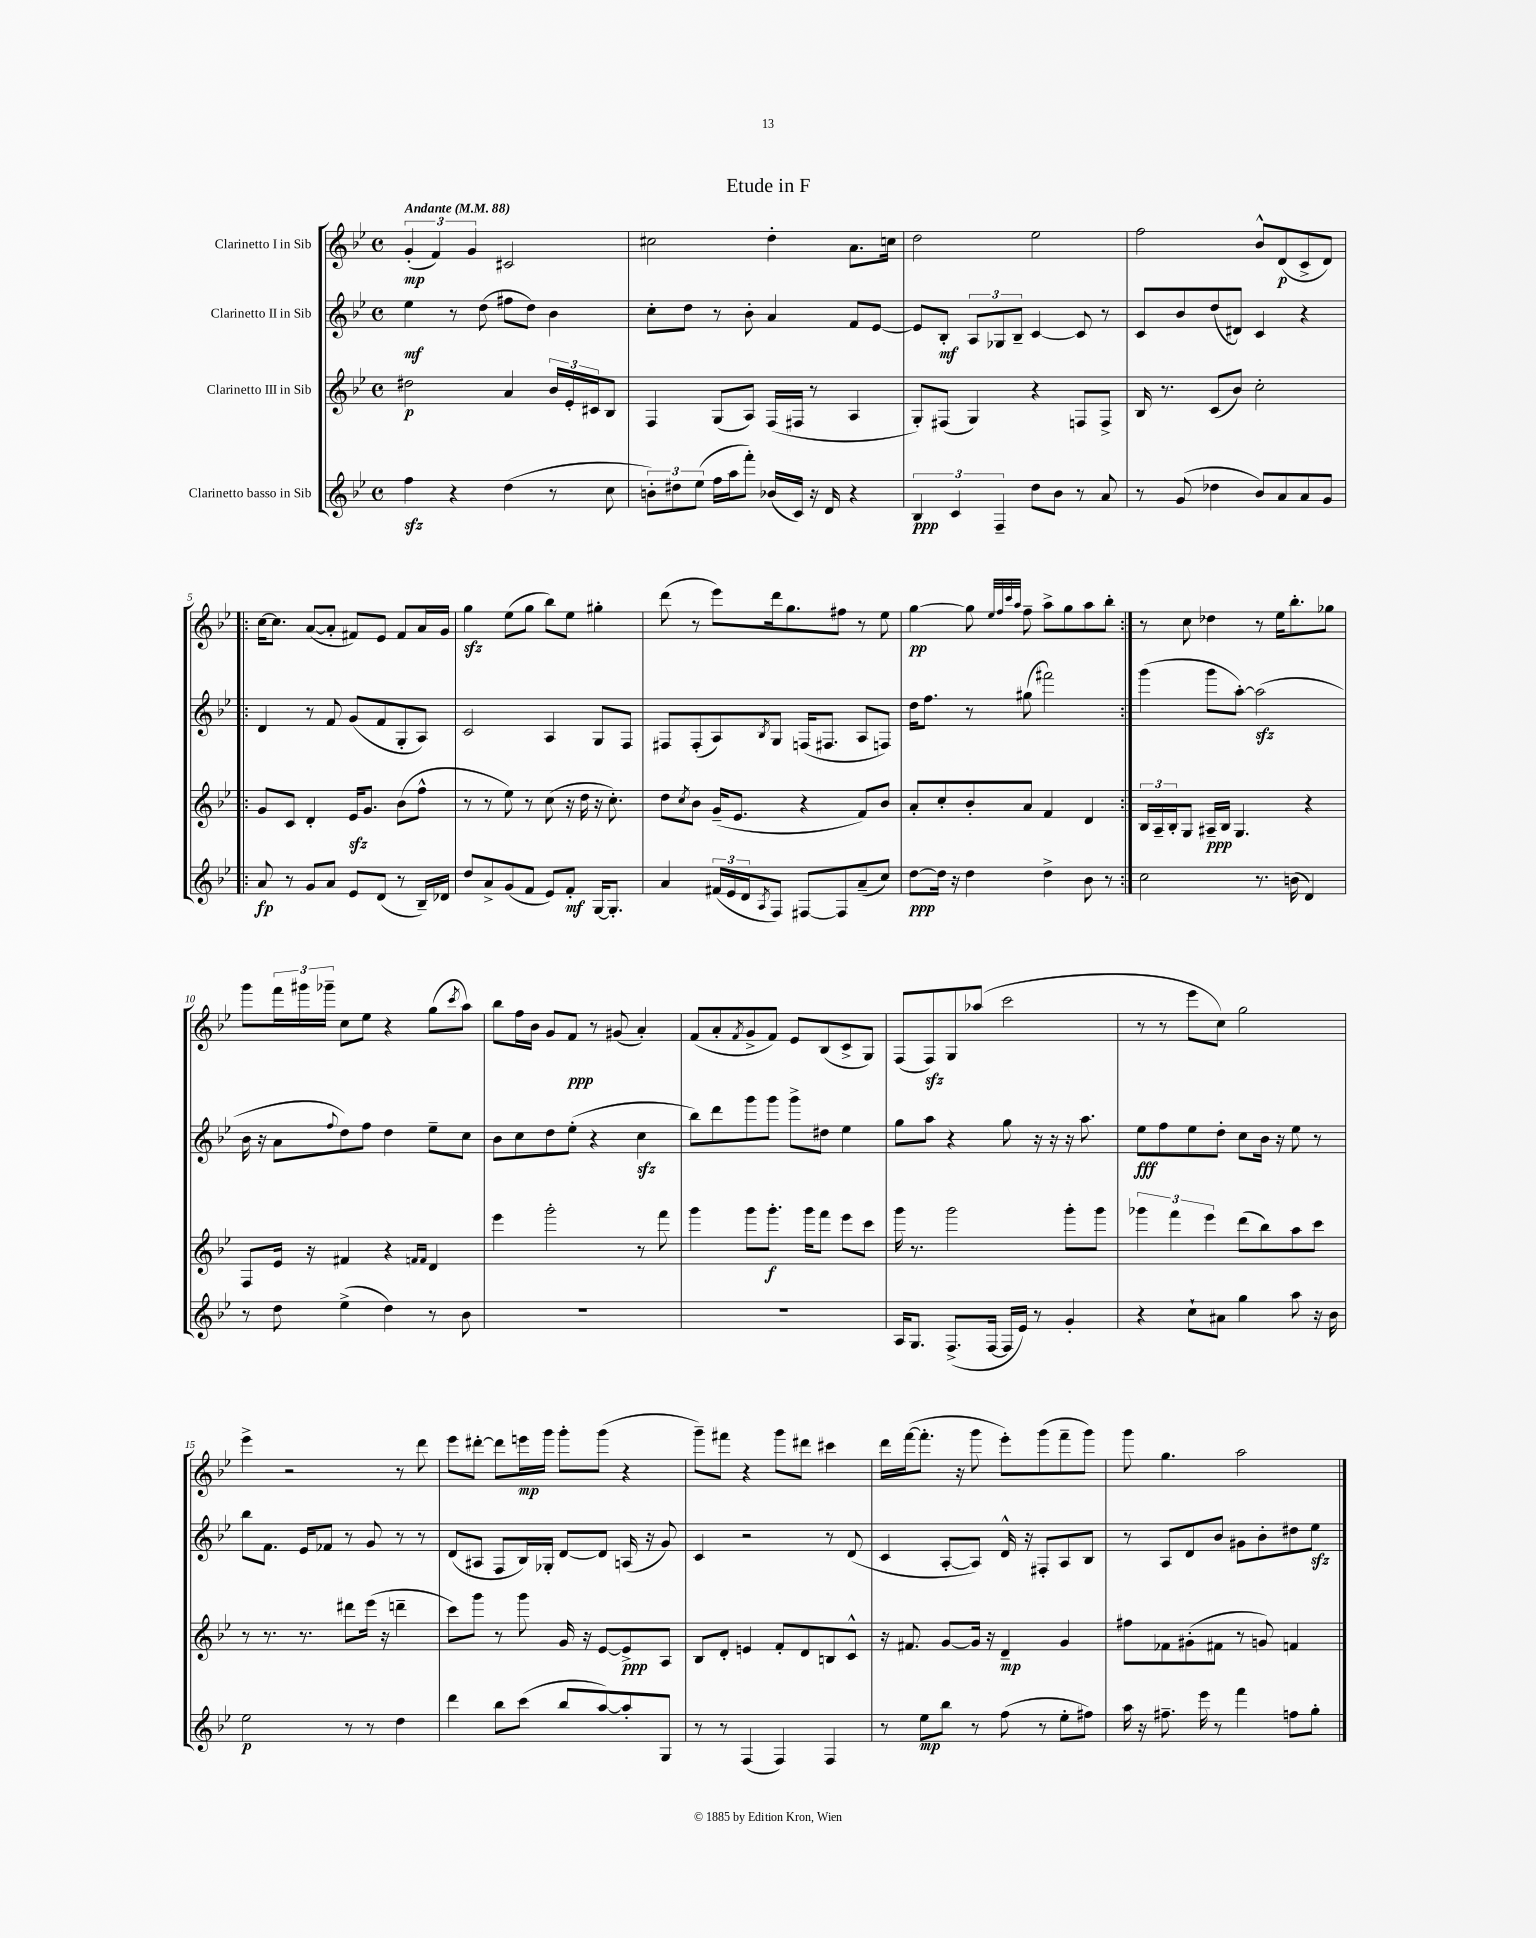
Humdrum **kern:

**kern	**dynam	**kern	**dynam	**kern	**dynam	**kern	**dynam
*part4	*part4	*part3	*part3	*part2	*part2	*part1	*part1
*staff4	*staff4	*staff3	*staff3	*staff2	*staff2	*staff1	*staff1
*I"Clarinetto basso in Sib	*	*I"Clarinetto III in Sib	*	*I"Clarinetto II in Sib	*	*I"Clarinetto I in Sib	*
*clefG2	*	*clefG2	*	*clefG2	*	*clefG2	*
*k[b-e-]	*	*k[b-e-]	*	*k[b-e-]	*	*k[b-e-]	*
*M4/4	*	*M4/4	*	*M4/4	*	*M4/4	*
*met(c)	*	*met(c)	*	*met(c)	*	*met(c)	*
*MM88	*	*MM88	*	*MM88	*	*MM88	*
=1	=1	=1	=1	=1	=1	=1	=1
!	!	!	!	!	!	!LO:TX:a:B:t=Andante	!
4ffzz\	.	2dd#X\	p	4ee-\	mf	(6g'/	mp
.	.	.	.	.	.	6f/)	.
4r	.	.	.	8r	.	.	.
.	.	.	.	.	.	6g/	.
.	.	.	.	(8dd\	.	.	.
(4dd\	.	4a/	.	8ff#X\L	.	2c#X/	.
.	.	.	.	8dd\J)	.	.	.
8r	.	24b-/LL	.	4b-\	.	.	.
.	.	24e-'/	.	.	.	.	.
.	.	24c#X/J	.	.	.	.	.
8cc\	.	8B-/J	.	.	.	.	.
=2	=2	=2	=2	=2	=2	=2	=2
12bn'\L)	.	4F/	.	8cc'\L	.	2cc#X\	.
12dd#X\	.	.	.	.	.	.	.
.	.	.	.	8dd\J	.	.	.
(12ee-\J	.	.	.	.	.	.	.
16ff\LL	.	(8G/L	.	8r	.	.	.
16aa\J	.	.	.	.	.	.	.
8fff'\J)	.	8A/J)	.	8b-'\	.	.	.
(16b-X/LL	.	(16F/LL	.	4a/	.	4dd'\	.
16c/JJ)	.	16F#X/JJ	.	.	.	.	.
16r	.	8r	.	.	.	.	.
16d/	.	.	.	.	.	.	.
4r	.	4A/	.	8f/L	.	8.a\L	.
.	.	.	.	[8e-/J	.	.	.
.	.	.	.	.	.	16ccn\Jk	.
=3	=3	=3	=3	=3	=3	=3	=3
6B-/	ppp	8G'/L)	.	8e-/L]	.	2dd\	.
.	.	(8F#X/J	.	8B-'/J	mf	.	.
6c/	.	.	.	.	.	.	.
.	.	4G/)	.	12A/L	.	.	.
6F~/	.	.	.	12G-X/	.	.	.
.	.	.	.	12B-~/J	.	.	.
8dd\L	.	4r	.	[4c/	.	2ee-\	.
8b-\J	.	.	.	.	.	.	.
8r	.	8Fn/L	.	8c/]	.	.	.
8a/	.	8F^/J	.	8r	.	.	.
=4	=4	=4	=4	=4	=4	=4	=4
8r	.	16B-/	.	8c/L	.	2ff\	.
.	.	8.r	.	.	.	.	.
(8g/	.	.	.	8b-/	.	.	.
4dd-X\	.	(8c/L	.	(8dd/	.	.	.
.	.	8b-/J)	.	8d#X/J)	.	.	.
8b-/L)	.	2cc'\	.	4c/	.	8b-^^/L	.
8a/	.	.	.	.	.	(8d/	p
8a/	.	.	.	4r	.	8c^/	.
8g/J	.	.	.	.	.	8d/J)	.
!!LO:LB:g=z
=5!|:	=5!|:	=5!|:	=5!|:	=5!|:	=5!|:	=5!|:	=5!|:
8a/	fp	8g/L	.	4d/	.	[16cc\KL	.
.	.	.	.	.	.	8.cc\J]	.
8r	.	8c/J	.	.	.	.	.
8g/L	.	4d'/	.	8r	.	([8a/L	.
8a/J	.	.	.	8f/	.	8a'/J]	.
8e-/L	.	16e-zz/KL	.	(8g/L	.	8f#X/L)	.
.	.	8.g/J	.	.	.	.	.
(8d/J	.	.	.	8f/	.	8e-/J	.
8r	.	(8b-\L	.	8G'/	.	8f#/L	.
16B-~/LL)	.	8ff^^\J	.	8A/J)	.	16a/L	.
16d-X/JJ	.	.	.	.	.	16g/JJ	.
=6	=6	=6	=6	=6	=6	=6	=6
8dd/L	.	8r	.	2c/	.	4ggzz\	.
8a^/	.	8r	.	.	.	.	.
(8g/	.	8ee-\)	.	.	.	(8ee-\L	.
8f/J	.	8r	.	.	.	8gg\J	.
8e-/L)	.	(8cc\	.	4A/	.	8bb-\L)	.
8f'/J	mf	16r	.	.	.	8ee-\J	.
.	.	16dd\	.	.	.	.	.
[16G/KL	.	16r	.	8G/L	.	4gg#X'\	.
8.G'/J]	.	8.cc'\)	.	.	.	.	.
.	.	.	.	8F/J	.	.	.
=7	=7	=7	=7	=7	=7	=7	=7
4a/	.	8dd\L	.	8F#X/L	.	(8ddd\	.
.	.	8qcc/	.	.	.	.	.
.	.	8b-\J	.	(8F#'/	.	8r	.
(24f#X/LL	.	(16g~/KL	.	8A/)	.	8eee-\L)	.
24e-/	.	.	.	.	.	.	.
.	.	8.e-/J	.	.	.	.	.
24d/J	.	.	.	.	.	.	.
8qA/	.	.	.	8qB-/	.	.	.
8F/J)	.	.	.	8G/J	.	16ddd\k	.
.	.	.	.	.	.	8.gg\	.
[8F#X/L	.	4r	.	(16Fn/KL	.	.	.
.	.	.	.	8.F#X/J	.	.	.
8F#/]	.	.	.	.	.	8ff#X\J	.
(8a~/	.	8f/L)	.	8A/L	.	8r	.
8cc/J)	.	8b-/J	.	8Fn/J)	.	8ee-\	.
=8	=8	=8	=8	=8	=8	=8	=8
[8dd\L	ppp	8a'/L	.	16dd\KL	.	[4gg\	pp
.	.	.	.	8.ff\J	.	.	.
16dd\Jk]	.	8cc'/	.	.	.	.	.
16r	.	.	.	.	.	.	.
4dd\	.	8b-'/	.	8r	.	8gg\]	.
.	.	.	.	.	.	32qqee-/LLL	.
.	.	.	.	.	.	32qqff/	.
.	.	.	.	.	.	32qqccc/	.
.	.	.	.	.	.	32qqaa/JJJ	.
.	.	8a/J	.	(8gg#X\	.	8ff~\	.
4dd^\	.	4f/	.	2fff#X\)	.	8aa^\L	.
.	.	.	.	.	.	8gg\	.
8b-\	.	4d/	.	.	.	8aa\	.
8r	.	.	.	.	.	8bb-'\J	.
=9:|!	=9:|!	=9:|!	=9:|!	=9:|!	=9:|!	=9:|!	=9:|!
2cc\	.	24B-/LL	.	(4ggg\	.	8r	.
.	.	24A~/	.	.	.	.	.
.	.	24B-'/J	.	.	.	.	.
.	.	8G/J	.	.	.	8cc\	.
.	.	16A#X~/LL	ppp	8ggg\L	.	4dd-X\	.
.	.	16B-/JJ	.	.	.	.	.
.	.	4.G/	.	[8aa'\J)	.	.	.
8.r	.	.	.	(2aazz\]	.	8r	.
.	.	.	.	.	.	16ee-\KL	.
(16bn\	.	.	.	.	.	8.bb-'\	.
4d/)	.	4r	.	.	.	.	.
.	.	.	.	.	.	8gg-X\J	.
!!LO:LB:g=z
=10	=10	=10	=10	=10	=10	=10	=10
8r	.	8F/L	.	16b-\	.	8ggg\L	.
.	.	.	.	16r	.	.	.
8dd\	.	16e-/Jk	.	8a\L	.	24fff\L	.
.	.	.	.	.	.	24ggg#X\	.
.	.	16r	.	.	.	.	.
.	.	.	.	.	.	24ggg-X~\JJ	.
.	.	.	.	8qqff/	.	.	.
(4ee-^\	.	4f#X/	.	8dd\)	.	8cc\L	.
.	.	.	.	8ff\J	.	8ee-\J	.
4dd\)	.	4r	.	4dd\	.	4r	.
.	.	16qqfn/LL	.	.	.	.	.
.	.	16qqf/JJ	.	.	.	.	.
8r	.	4d/	.	8ee-~\L	.	(8gg\L	.
.	.	.	.	.	.	8qccc/	.
8b-\	.	.	.	8cc\J	.	8aa\J)	.
=11	=11	=11	=11	=11	=11	=11	=11
1r	.	4eee-\	.	8b-\L	.	8bb-\L	.
.	.	.	.	8cc\	.	16ff\L	.
.	.	.	.	.	.	16b-\JJ	.
.	.	2ggg'\	.	8dd\	.	8g/L	.
.	.	.	.	(8ee-'\J	.	8f/J	ppp
.	.	.	.	4r	.	8r	.
.	.	.	.	.	.	(8g#X/	.
.	.	8r	.	4cczz\	.	4a'/)	.
.	.	8fff\	.	.	.	.	.
=12	=12	=12	=12	=12	=12	=12	=12
1r	.	4ggg\	.	8bb-\L)	.	(8f/L	.
.	.	.	.	8ddd\	.	8a'/	.
.	.	.	.	.	.	8qf/	.
.	.	8ggg\L	.	8ggg\	.	8g^/	.
.	.	8.ggg'\J	f	8ggg\J	.	8f/J)	.
.	.	.	.	8ggg^\L	.	8e-/L	.
.	.	16ggg\KL	.	.	.	.	.
.	.	8fff\J	.	8dd#X\J	.	(8B-/	.
.	.	8eee-\L	.	4ee-\	.	8c^/	.
.	.	8ccc\J	.	.	.	8G/J)	.
=13	=13	=13	=13	=13	=13	=13	=13
16A/KL	.	16ggg\	.	8gg\L	.	(8F/L	.
8.G/J	.	8.r	.	.	.	.	.
.	.	.	.	8aa\J	.	8Fzz/)	.
(8.F^/L	.	2ggg\	.	4r	.	8G/	.
.	.	.	.	.	.	(8aa-X/J	.
[16F/Jk	.	.	.	.	.	.	.
16F/LL]	.	.	.	8gg\	.	2ccc\	.
16e-/JJ)	.	.	.	.	.	.	.
8r	.	.	.	16r	.	.	.
.	.	.	.	16r	.	.	.
4g'/	.	8ggg'\L	.	16r	.	.	.
.	.	.	.	8.aa\	.	.	.
.	.	8ggg\J	.	.	.	.	.
=14	=14	=14	=14	=14	=14	=14	=14
4r	.	6ggg-X\	.	8ee-\L	fff	8r	.
.	.	.	.	8ff\	.	8r	.
.	.	6fff\	.	.	.	.	.
8cc`\L	.	.	.	8ee-\	.	8eee-\L	.
.	.	6eee-\	.	.	.	.	.
8a#X\J	.	.	.	8dd'\J	.	8cc\J)	.
4gg\	.	(8ddd\L	.	8cc\L	.	2gg\	.
.	.	8bb-\)	.	16b-\Jk	.	.	.
.	.	.	.	16r	.	.	.
8aa\	.	8aa\	.	8ee-\	.	.	.
16r	.	8ccc\J	.	8r	.	.	.
16b-\	.	.	.	.	.	.	.
!!LO:LB:g=z
=15	=15	=15	=15	=15	=15	=15	=15
2ee-\	p	8r	.	8bb-\L	.	4eee-^\	.
.	.	8.r	.	8.f\J	.	.	.
.	.	.	.	.	.	2r	.
.	.	8.r	.	16e-/KL	.	.	.
.	.	.	.	8f-X/J	.	.	.
8r	.	8ddd#X\L	.	8r	.	.	.
8r	.	(16eee-\Jk	.	8g/	.	.	.
.	.	16r	.	.	.	.	.
4dd\	.	4dddn~\	.	8r	.	8r	.
.	.	.	.	8r	.	8ddd\	.
=16	=16	=16	=16	=16	=16	=16	=16
4ddd\	.	8ccc\L)	.	(8d/L	.	8eee-\L	.
.	.	8ggg\J	.	8A#X/J	.	[8ddd#X'\J	.
8bb-\L	.	8r	.	8F/L	.	8ddd#\L]	.
(8ccc\J	.	8ggg\	.	16B-/L)	.	16eeen\L	mp
.	.	.	.	16G-X'/JJ	.	16ggg\JJ	.
8bb-/L	.	16g/	.	[8d/L	.	8ggg'\L	.
.	.	16r	.	.	.	.	.
[8aa/)	.	[8e-/L	.	8d/J]	.	(8ggg\J	.
8aa'/]	.	8e-^/]	ppp	(16An/	.	4r	.
.	.	.	.	16r	.	.	.
8G/J	.	8A/J	.	8g/)	.	.	.
=17	=17	=17	=17	=17	=17	=17	=17
8r	.	8B-/L	.	4c/	.	8ggg~\L)	.
8r	.	8d'/J	.	.	.	8fff#X\J	.
(4F/	.	4en/	.	2r	.	4r	.
4F/)	.	8f'/L	.	.	.	8ggg\L	.
.	.	8d/	.	.	.	8ddd#X\J	.
4F/	.	8Bn/	.	8r	.	4ccc#X\	.
.	.	8c^^/J	.	(8d/	.	.	.
=18	=18	=18	=18	=18	=18	=18	=18
8r	.	16r	.	4c/	.	16ddd\LL	.
.	.	8.f#X/	.	.	.	([16fff\J	.
8ee-\L	mp	.	.	.	.	8.fff'\J]	.
8bb-\J	.	[8g/L	.	[8A'/L	.	.	.
.	.	.	.	.	.	16r	.
8r	.	16g/Jk]	.	8A/J])	.	8ggg\	.
.	.	16r	.	.	.	.	.
(8ff\	.	4d~/	mp	16d^^/	.	8eee-'\L)	.
.	.	.	.	16r	.	.	.
8r	.	.	.	8F#X'/L	.	(8ggg\	.
8ee-'\L	.	4g/	.	8A/	.	8fff~\	.
8ff#X\J)	.	.	.	8B-/J	.	8ggg\J)	.
=19	=19	=19	=19	=19	=19	=19	=19
16aa\	.	8ff#X\L	.	8r	.	8ggg\	.
16r	.	.	.	.	.	.	.
8.ff#X~\	.	8f-X\	.	8A/L	.	4.gg\	.
.	.	(8g#X'\	.	8d/	.	.	.
16eee-\	.	.	.	.	.	.	.
8r	.	8f#X\J	.	8b-/J	.	.	.
4fff\	.	8r	.	8g#X\L	.	2aa\	.
.	.	8gn/)	.	8b-'\	.	.	.
8ffn\L	.	4fn/	.	8dd#X\	.	.	.
8gg'\J	.	.	.	8ee-zz\J	.	.	.
==	==	==	==	==	==	==	==
*-	*-	*-	*-	*-	*-	*-	*-
